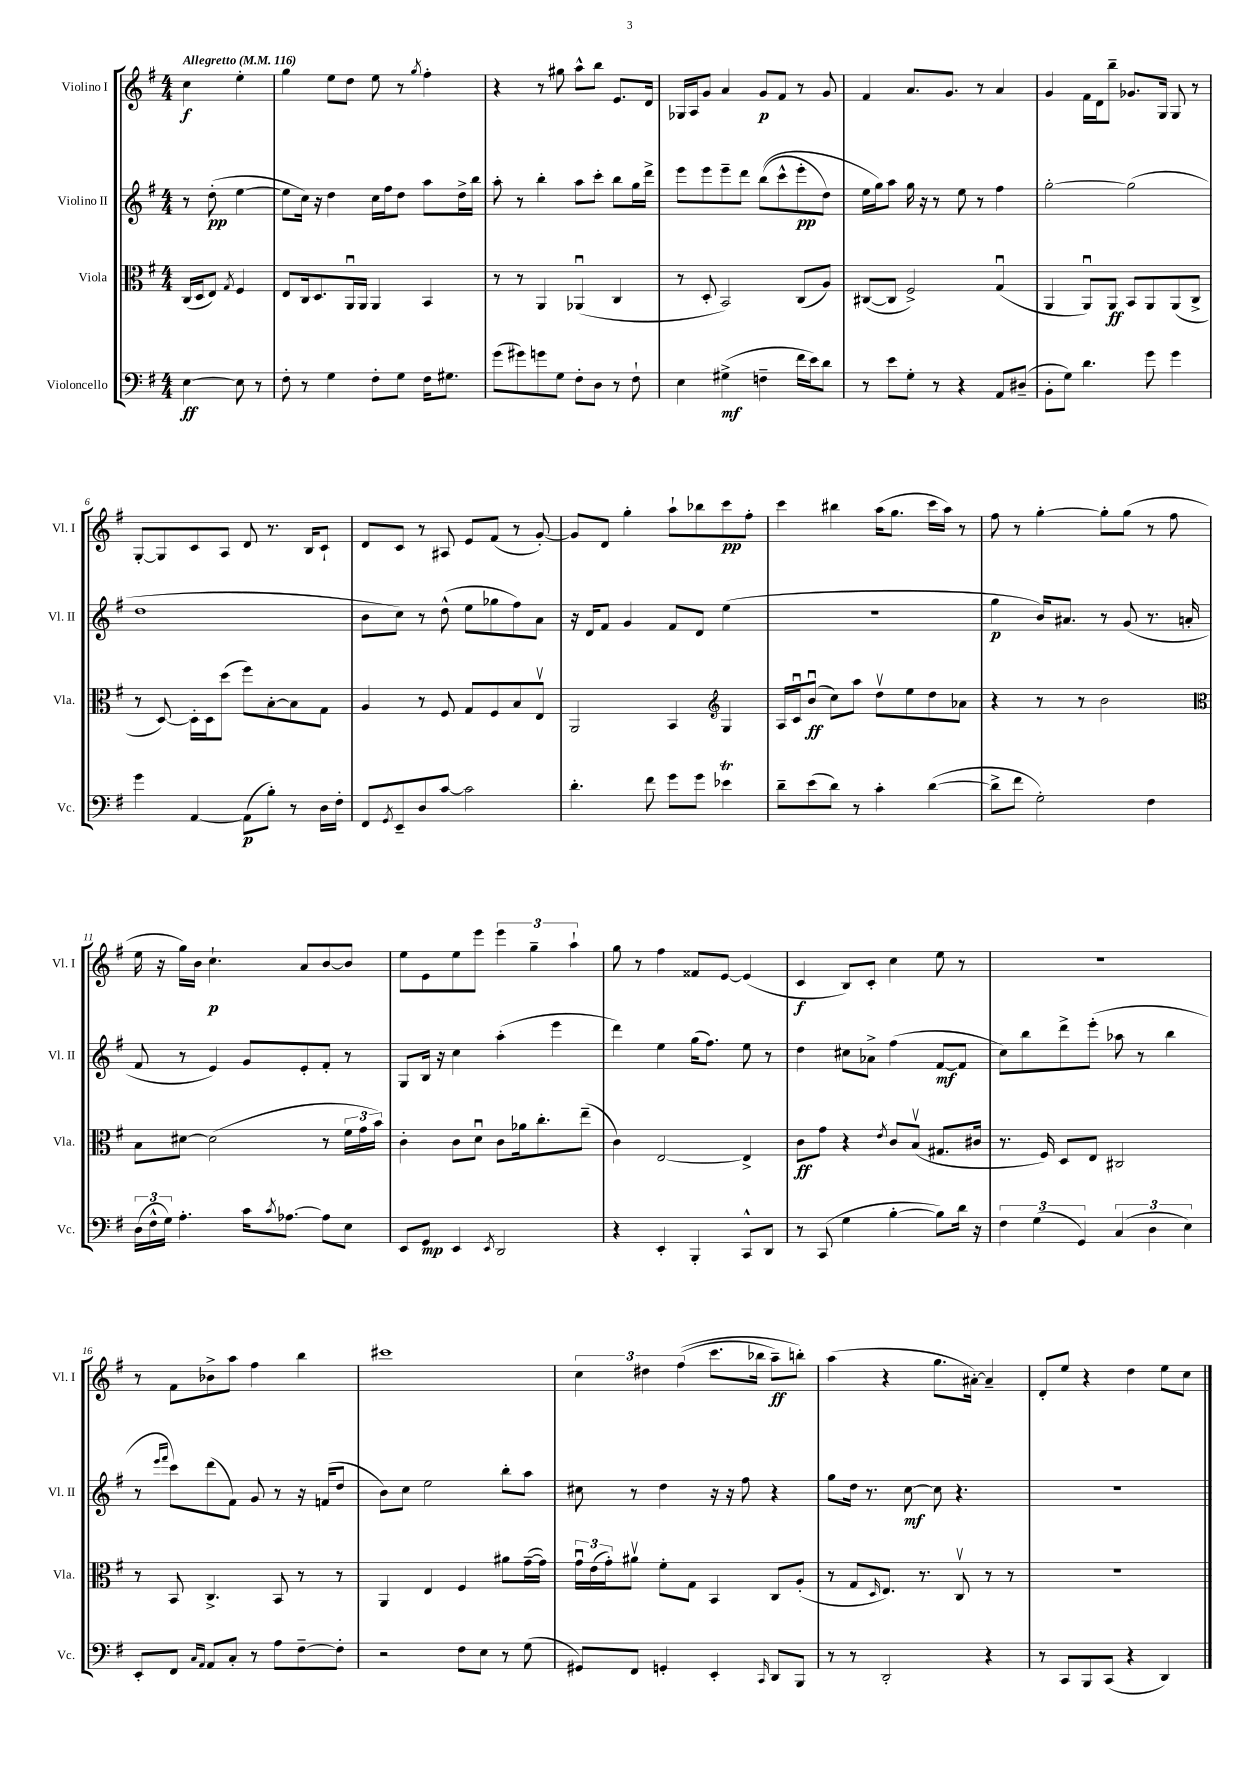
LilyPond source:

<<
\new StaffGroup <<
\new Staff = "s0" \with { instrumentName = "Violino I" shortInstrumentName = "Vl. I" } {
    \clef treble \key g \major \numericTimeSignature \time 4/4 \partial 2 \tempo "Allegretto" 4 = 116
    c''4\f e''4-. |
    g''4 e''8 d''8 e''8 r8 \acciaccatura { g''8 } fis''4-. |
    r4 r8 gis''8 a''8-^ b''8 e'8. d'16 |
    ges16 a16 g'8 a'4 g'8\p fis'8 r8 g'8 |
    fis'4 a'8. g'8. r8 a'4 |
    g'4 fis'16 d'16 b''8-- ges'8. g16 g8 r8 |
    g8~-. g8 c'8 a8 d'8 r8. b16 c'8-! |
    d'8 c'8 r8 ais8 e'8 fis'8( r8 g'8~-.) |
    g'8 d'8 g''4-. a''8-! bes''8 c'''8\pp fis''8-. |
    c'''4 bis''4 a''16( g''8. c'''16 a''16) r8 |
    fis''8 r8 g''4~-. g''8-. g''8( r8 fis''8 |
    e''16 r16 g''16) b'16 c''4.-!\p a'8 b'8~ b'8 |
    e''8 e'8 e''8 e'''8 \tuplet 3/2 { e'''4 g''4-- a''4-! } |
    g''8 r8 fis''4 fisis'8 e'8~ e'4( |
    c'4\f b8) c'8-. c''4 e''8 r8 |
    r1 |
    r8 fis'8 bes'8-> a''8 fis''4 b''4 |
    cis'''1 |
    \tuplet 3/2 { c''4 dis''4 fis''4(\( } c'''8. bes''16 a''8--\ff) b''8-.\) |
    a''4( r4 g''8. ais'16~-.) ais'4-- |
    d'8-. e''8 r4 d''4 e''8 c''8 \bar "|." |
}
\new Staff = "s1" \with { instrumentName = "Violino II" shortInstrumentName = "Vl. II" } {
    \clef treble \key g \major \numericTimeSignature \time 4/4 \partial 2
    r8 d''8-.\pp( e''4~ |
    e''8 c''16) r16 d''4 c''16 fis''16 d''8 a''8 d''16-> b''16 |
    a''8-. r8 b''4-. a''8 c'''8-. b''8 g''16 d'''16-> |
    e'''8 e'''8 e'''8-- d'''8 b''8(\( c'''8-^ e'''8-.\pp d''8) |
    e''16 g''16\) a''8 g''16 r16 r8 e''8 r8 fis''4 |
    g''2~-. g''2( |
    d''1 |
    b'8 c''8) r8 d''8-^( e''8 ges''8 fis''8) a'8 |
    r16 d'16 fis'8 g'4 fis'8 d'8 e''4( |
    R1 |
    g''4\p b'16) ais'8. r8 g'8( r8. a'16-. |
    fis'8 r8 e'4) g'8 e'8-. fis'8-. r8 |
    g8 b16 r16 c''4 a''4-.( e'''4 |
    d'''4) e''4 g''16( fis''8.) e''8 r8 |
    d''4 cis''8 aes'8-> fis''4( fis'8~\mf fis'8 |
    c''8) b''8 d'''8-> e'''8-.( aes''8 r8 b''4 |
    r8 \grace { e'''16 fis'''16 } c'''8) d'''8( fis'8) g'8 r8 r16 f'16( d''8 |
    b'8) c''8 e''2 b''8-. a''8 |
    cis''8 r8 d''4 r16 r16 fis''8 r4 |
    g''8 d''16 r8. c''8~\mf c''8 r4. |
    R1 \bar "|." |
}
\new Staff = "s2" \with { instrumentName = "Viola" shortInstrumentName = "Vla." } {
    \clef alto \key g \major \numericTimeSignature \time 4/4 \partial 2
    c16( d16 e8) \acciaccatura { g8 } fis4 |
    e8 c16 d8. a,16\downbow a,16 a,4 b,4 |
    r8 r8 a,4 aes,4\downbow( c4 |
    r8 d8-. b,2) c8( a8) |
    cis8~( cis8 fis2->) g4\downbow( |
    a,4 a,8\downbow) a,8\ff b,8 a,8 a,8( c8-> |
    r8 d8~) d16-. d16 d''8( fis''8) b8~-. b8 g8 |
    a4 r8 fis8 g8 fis8 b8 e8\upbow |
    a,2 b,4 \clef treble g4 |
    a16 c'16\downbow b'8\downbow\ff( c''8) a''8 d''8\upbow e''8 d''8 aes'8 |
    r4 r8 r8 b'2 |
    \clef alto b8 dis'8~ dis'2( r8 \tuplet 3/2 { fis'16 g'16 b'16) } |
    c'4-. c'8 d'8\downbow c'8 aes'16 c''8.-. e''8--( |
    c'4) e2~ e4-> |
    c'8\ff g'8 r4 \acciaccatura { e'8 } c'8 b8\upbow( gis8. cis'16 |
    r8. fis16) d8 e8 cis2 |
    r8 b,8 c4.-> b,8 r8 r8 |
    a,4 e4 fis4 ais'8 g'16~--( g'16) |
    \tuplet 3/2 { g'16\downbow e'16( g'16-.) } ais'8\upbow fis'8-. g8 b,4 c8 a8-.( |
    r8 g8 \grace { d16 } e8.) r8. c8\upbow r8 r8 |
    R1 \bar "|." |
}
\new Staff = "s3" \with { instrumentName = "Violoncello" shortInstrumentName = "Vc." } {
    \clef bass \key g \major \numericTimeSignature \time 4/4 \partial 2
    e4~\ff e8 r8 |
    fis8-. r8 g4 fis8-. g8 fis16 gis8. |
    g'8( gis'8) g'8 g8 fis8-. d8 r8 fis8-! |
    e4 gis4->\mf( f4-- fis'16 e'16) d'8 |
    r8 e'8 g8-. r8 r4 a,8 dis8--( |
    b,8-. g8) d'4. g'8 g'4 |
    g'4 a,4~ a,8\p( b8-.) r8 d16 fis16-. |
    fis,8 \acciaccatura { g,8 } e,8-- d8 c'8~ c'2 |
    d'4.-. fis'8 g'8 g'8 ees'4\trill |
    d'8-- e'8( d'8) r8 c'4-. d'4~( |
    d'8-> fis'8 g2-.) fis4 |
    \tuplet 3/2 { d16( fis16-^ g16) } a4.-. c'16 \acciaccatura { c'8 } aes8.~ aes8 e8 |
    e,8 g,8\mp e,4 \acciaccatura { e,8 } d,2 |
    r4 e,4-. b,,4-. c,8-^ d,8 |
    r8 c,8( g4 b4~-. b8) d'16 r16 |
    \tuplet 3/2 { fis4 g4( g,4) } \tuplet 3/2 { c4( d4 e4) } |
    e,8-. fis,8 \grace { c16 a,16 } a,8 c8-. r8 a8 fis8~-- fis8-. |
    r2 fis8 e8 r8 g8( |
    gis,8) fis,8 g,4-. e,4-. \grace { c,16 } d,8 b,,8 |
    r8 r8 d,2-. r4 |
    r8 c,8 b,,8 c,8( r4 d,4) \bar "|." |
}
>>
>>
